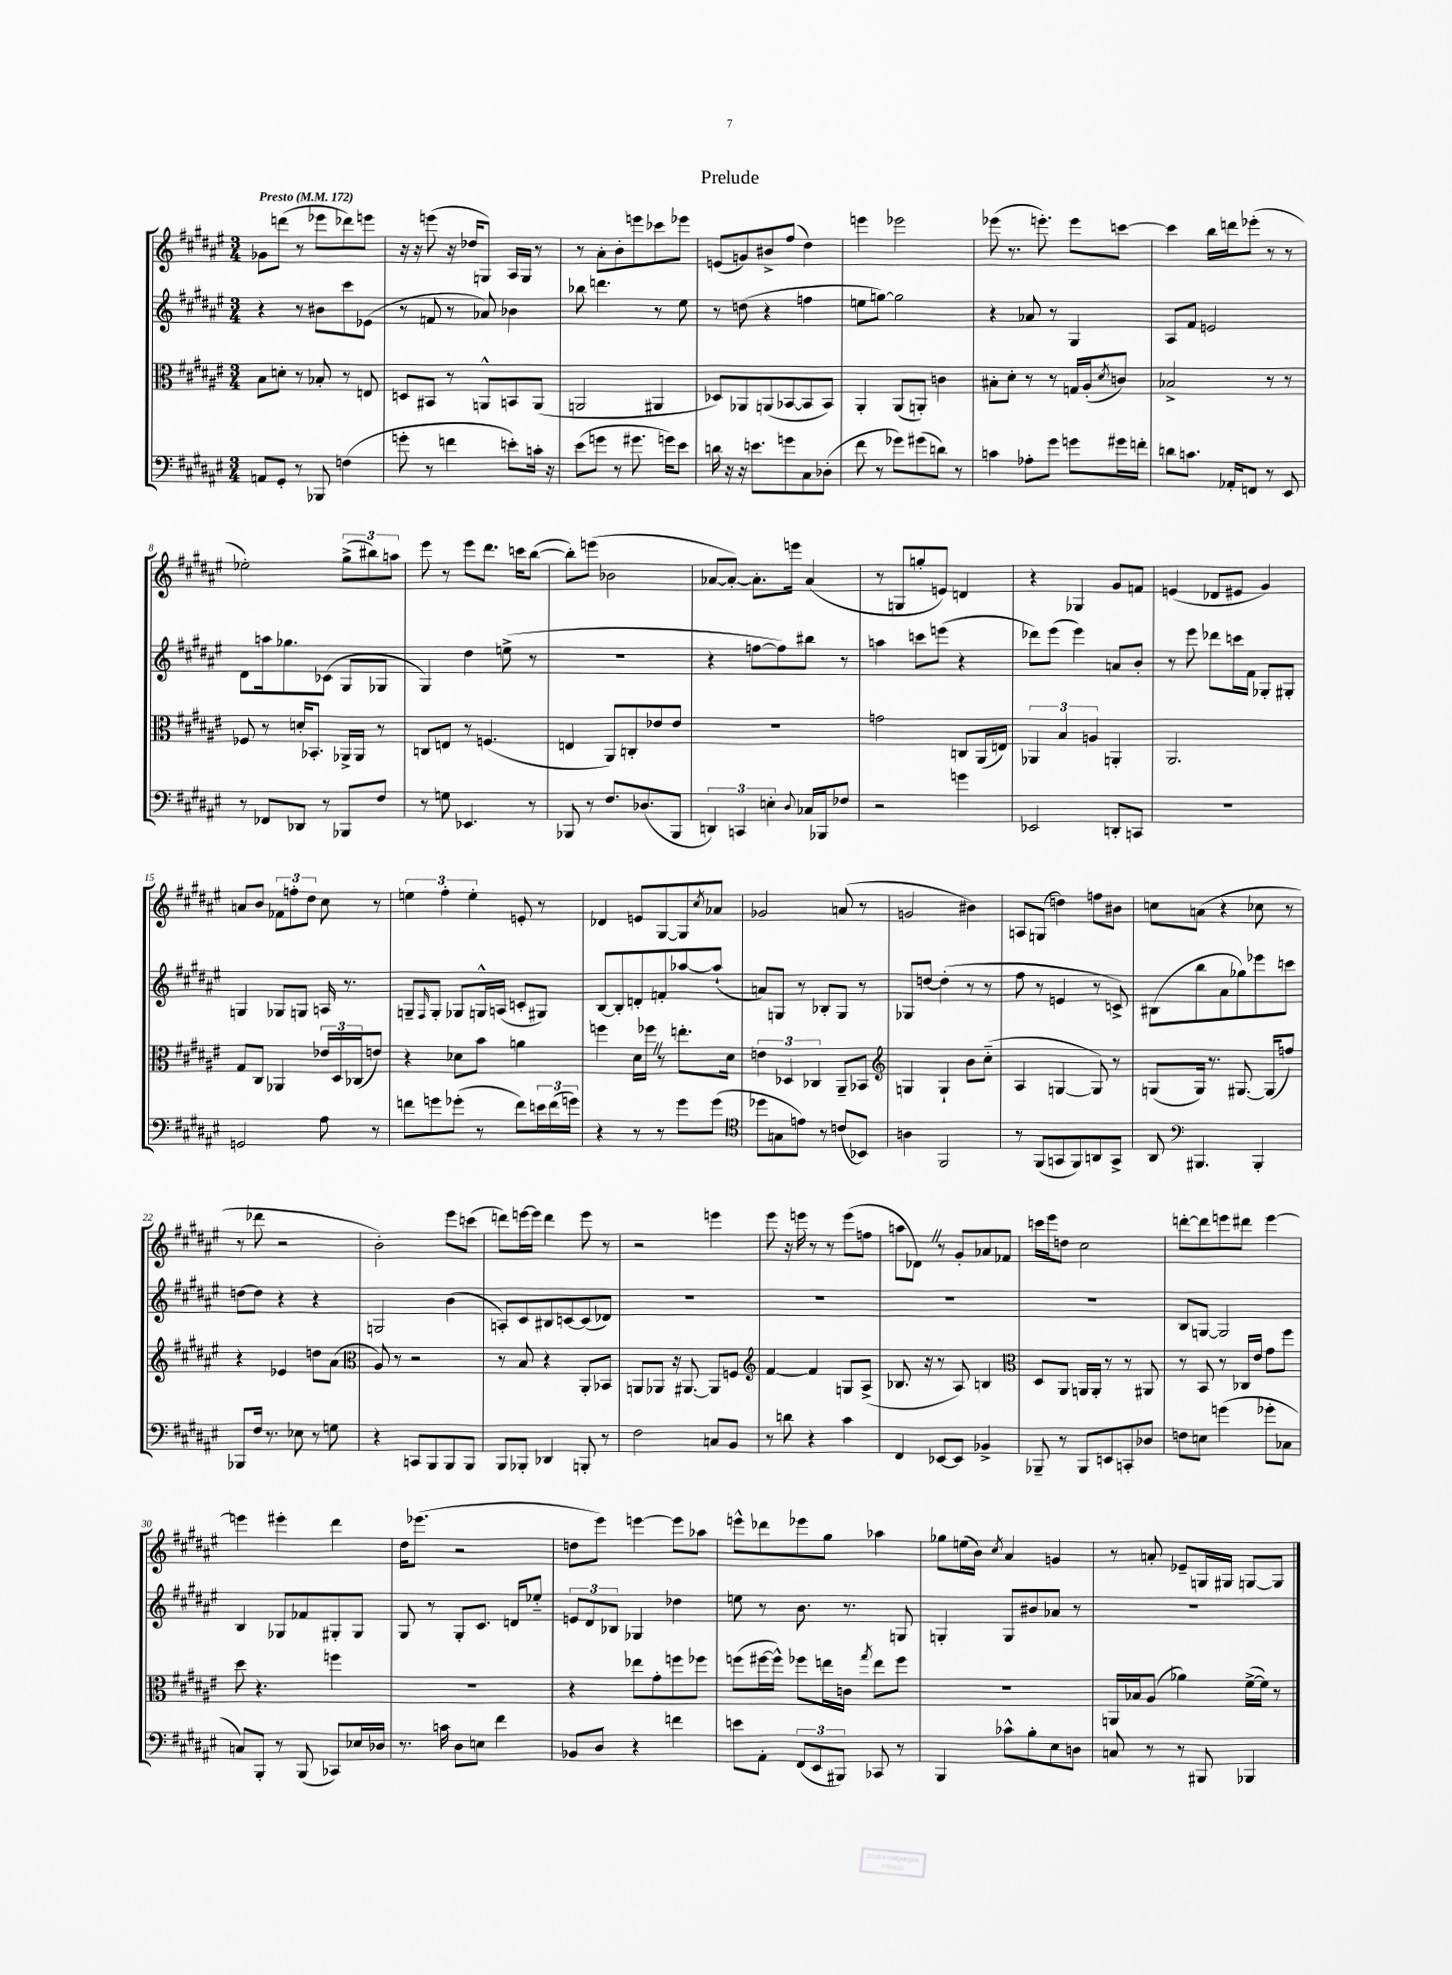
\header { title = "Prelude" }
<<
\new StaffGroup <<
\new Staff = "s0" {
    \clef treble \key fis \major \numericTimeSignature \time 3/4 \tempo "Presto" 4 = 172
    ges'8 d'''8( r8 ees'''8 des'''8) e'''8 |
    r16 r16 e'''8( r16 des''16 g8) ais16 g16 r8 |
    r8 ais'8-. b'8-. e'''8 ces'''8 ees'''8 |
    e'8( g'8) bis'8-> fis''8( dis''4) |
    e'''4 ees'''2 |
    ees'''8( r8. e'''8.-.) e'''8 c'''8~ |
    c'''4 b''16 d'''16 ees'''8-.( r8 r8 |
    ees''2-.) \tuplet 3/2 { gis''8->( bis''8) a''8 } |
    eis'''8 r8 eis'''8 dis'''8. c'''16 b''8~( |
    b''8-.) e'''8( bes'2 |
    aes'8~ aes'8~-.) aes'8.-. e'''16 aes'4( |
    r8 g8 g''8-. e'8) d'4 |
    r4 ges4 gis'8 f'8 |
    e'4( des'8 eis'8 gis'4) |
    a'8 b'8 \tuplet 3/2 { fes'8 f''8-. dis''8 } cis''8 r8 |
    \tuplet 3/2 { e''4 fis''4-. e''4-. } e'8-. r8 |
    des'4 e'8 gis8~ gis8 \acciaccatura { cis''8 } aes'8 |
    ges'2 a'8( r8 |
    g'2 bis'4) |
    a8 g8( d''4) f''8 bis'8 |
    c''8 a'8( r4 ces''8 r8 |
    r8 des'''8 r2 |
    b'2-.) eis'''8 c'''8( |
    d'''8) e'''16~ e'''16 d'''4 e'''8 r8 |
    r2 e'''4 |
    eis'''8 r16 e'''16 r8 r8 e'''8( f''8 |
    a''8 des'8) \once \override BreathingSign.text = \markup { \musicglyph "scripts.caesura.straight" } \breathe r8 gis'8-. aes'8 fes'8 |
    c'''16 eis'''16 d''8 cis''2 |
    d'''8~-. d'''8 e'''8 dis'''8 e'''4~ |
    e'''4 eis'''4-. dis'''4 |
    dis''16 ees'''8.( r2 |
    d''8 eis'''8) e'''4~ e'''8 aes''8 |
    e'''8-^ des'''8 ees'''8 gis''8 aes''4 |
    ges''8 e''16( b'16) \acciaccatura { cis''8 } ais'4 g'4 |
    r8 a'8-. ees'8-- g16 gis16 g8~ g8 \bar "|." |
}
\new Staff = "s1" {
    \clef treble \key fis \major \numericTimeSignature \time 3/4
    r4 r8 bis'8 cis'''8 ees'8( |
    r8 f'8 r8 aes'8) bes'4 |
    bes''8 d'''4. r8 eis''8 |
    r8 d''8( r4 f''4 |
    e''8 g''8~) g''2 |
    r4 aes'8 r8 gis4 |
    ais8 fis'8 e'2 |
    dis'8 a''16 ges''8. ces'8( gis8 ges8 |
    gis4) dis''4 e''8->( r8 |
    R2. |
    r4 f''8~ f''8) bis''8 r8 |
    a''4 c'''8 e'''8( r4 |
    des'''8) eis'''8( eis'''4) a'8 b'8-. |
    r8 eis'''8 des'''8 c'''16 fis'16 ges8-. gis8-. |
    g4 ges8 g8 a16 r8. |
    g8-- \grace { fis16 } g8-. ges8 g16-^ a16( c'8-. gis8) |
    b8~ b8-. d'8-. f'8-. aes''8~ aes''8-!( |
    a'8) g8 r8 bes8-. g8 r8 |
    ges8 d''8~ d''4-.( r8 r8 |
    fis''8 r8 e'4 r8 c'8->) |
    bis8( b''8 ais'8 ges''8) ees'''8 c'''8 |
    d''8~ d''8 r4 r4 |
    g2 b'4( |
    a8-.) cis'8 bis8 c'8~ c'8( des'8) |
    R2. |
    R2. |
    R2. |
    R2. |
    b8 g8~ g2 |
    b4 ges8 fes'8 gis8-. gis8 |
    gis8 r8 gis8-. cis'8. d'16 ees''8-_ |
    \tuplet 3/2 { e'8 dis'8 bes8 } ges4 des''4 |
    e''8 r8 b'8. r8. g8 |
    g4-. g8 bis'8 aes'8 r8 |
    R2. \bar "|." |
}
\new Staff = "s2" {
    \clef alto \key fis \major \numericTimeSignature \time 3/4
    b8 d'8-. r8 bes8-. r8 e8 |
    d8 bis,8 r8 a,8-^ b,8 a,8( |
    a,2 ais,4 |
    des8) aes,8 a,8( bes,8~ bes,8 bes,8) |
    ais,4-. ais,8( a,8-.) c'4 |
    bis8-. dis'8-. r8 r8 g16 ais16-.( \acciaccatura { dis'8 } c'8) |
    bes2-> r8 r8 |
    fes8 r8 d'16-. bes,8.-. aes,16-> aes,16 r8 |
    c8 e8 r8 f4.( |
    e4 ais,8) c8-. ees'8 ees'8 |
    R2. |
    g'2 c8 ais,16( e16) |
    \tuplet 3/2 { aes,4 b4 a4 } a,4-. |
    ais,2. |
    gis8 cis8 aes,4 \tuplet 3/2 { ees'16 dis16 ces16( } e'8) |
    r4 des'8 b'8 a'4 |
    f''4 dis'16 fes''16 \once \override BreathingSign.text = \markup { \musicglyph "scripts.caesura.straight" } \breathe r8 e''8.-. dis'16 |
    \tuplet 3/2 { e'4 des4 ces4 } ais,8-- bes,8 |
    \clef treble g4 g4-! b'8 cis''8-_( |
    ais4 g4~ g8) r8 |
    g8( g16) r8. gis8.~ gis16( f''8) |
    r4 ees'4 d''8 ais'8( |
    \clef alto ais8) r8 r2 |
    r8 b8 r4 ais,8-. bes,8 |
    a,8 aes,8 r16 ais,8.~ ais,8 f8 |
    \clef treble fis'4~ fis'4 g8 ais8->( |
    bes8. r16 r8 ais8) b4 |
    \clef alto dis8 ais,8 a,16 a,16-. r8 r8 ais,8 |
    r8 b,8 r8 ces16 eis'16 gis'8 fis''8 |
    dis''8 r4. f''4 |
    R2. |
    r4 ees''8 gis'8-. f''8 fes''8 |
    f''8( fis''16~ fis''16-^) fes''8 e''16 c'16 \acciaccatura { gis''8 } e''8 fes''8 |
    R2. |
    a,16 bes16 ais8( aes'4) fis'16~->( fis'16) r8 \bar "|." |
}
\new Staff = "s3" {
    \clef bass \key fis \major \numericTimeSignature \time 3/4
    a,8 gis,8-. r8 bes,,8 f4( |
    g'8-. r8 f'4 e'8-.) c'16-. r16 |
    eis'8( g'8 r8 gis'8. g'16) eis'8 |
    d'16 r16 r16 e'8. g'8 cis8 des8-.( |
    fis'8 r8 ges'8) gis'8( d'8) r8 |
    c'4 aes8-. gis'8 g'8 gis'16 f'16-. |
    d'8 c'8. aes,16-. f,8 r8 eis,8 |
    r8 fes,8 des,8 r8 bes,,8 fis8 |
    r8 g8 ees,4. r8 |
    bes,,8 r8 fis8. des8.( bes,,8 |
    \tuplet 3/2 { d,4) c,4 e4-. } \appoggiatura { dis8 } ces16 bes,,16 fes8 |
    r2 g'4 |
    ees,2 d,8-. c,8 |
    R2. |
    g,2 ais8 r8 |
    f'8 g'8 ges'8-.( r8 f'8) \tuplet 3/2 { e'16 f'16( g'16) } |
    r4 r8 r8 gis'8 gis'8( |
    \clef tenor des''8 g8 e'8) r8 c'8( bes,8) |
    a4 fis,2 |
    r8 fis,8( g,8 fis,8) a,8 g,8-> |
    ais,8 \clef bass bis,,4. bis,,4-. |
    bes,,8 fis16 r8. ees8 r8 g8 |
    r4 c,8 b,,8 b,,8 b,,8 |
    b,,8 bes,,8-. des,4 b,,8-. r8 |
    fis2 c8 b,8 |
    r8 d'8 r4 cis'4 |
    fis,4 ees,8~ ees,8 bes,4-> |
    bes,,8-- r8 bes,,8 e,8 c,8-. des8 |
    f8 e8 g'4( ges'8-. ces8 |
    c8) b,,8-. r8 b,,8( ces,8) ees16 des16 |
    r8. c'16 dis8 e8 fis'4 |
    bes,8 dis8 r4 f'4 |
    e'8 ais,8-. \tuplet 3/2 { fis,8( eis,8 bis,,8) } ces,8 r8 |
    b,,4 ces'8-^ b8-. eis8 d8 |
    c8 r8 r8 bis,,8 bes,,4 \bar "|." |
}
>>
>>
